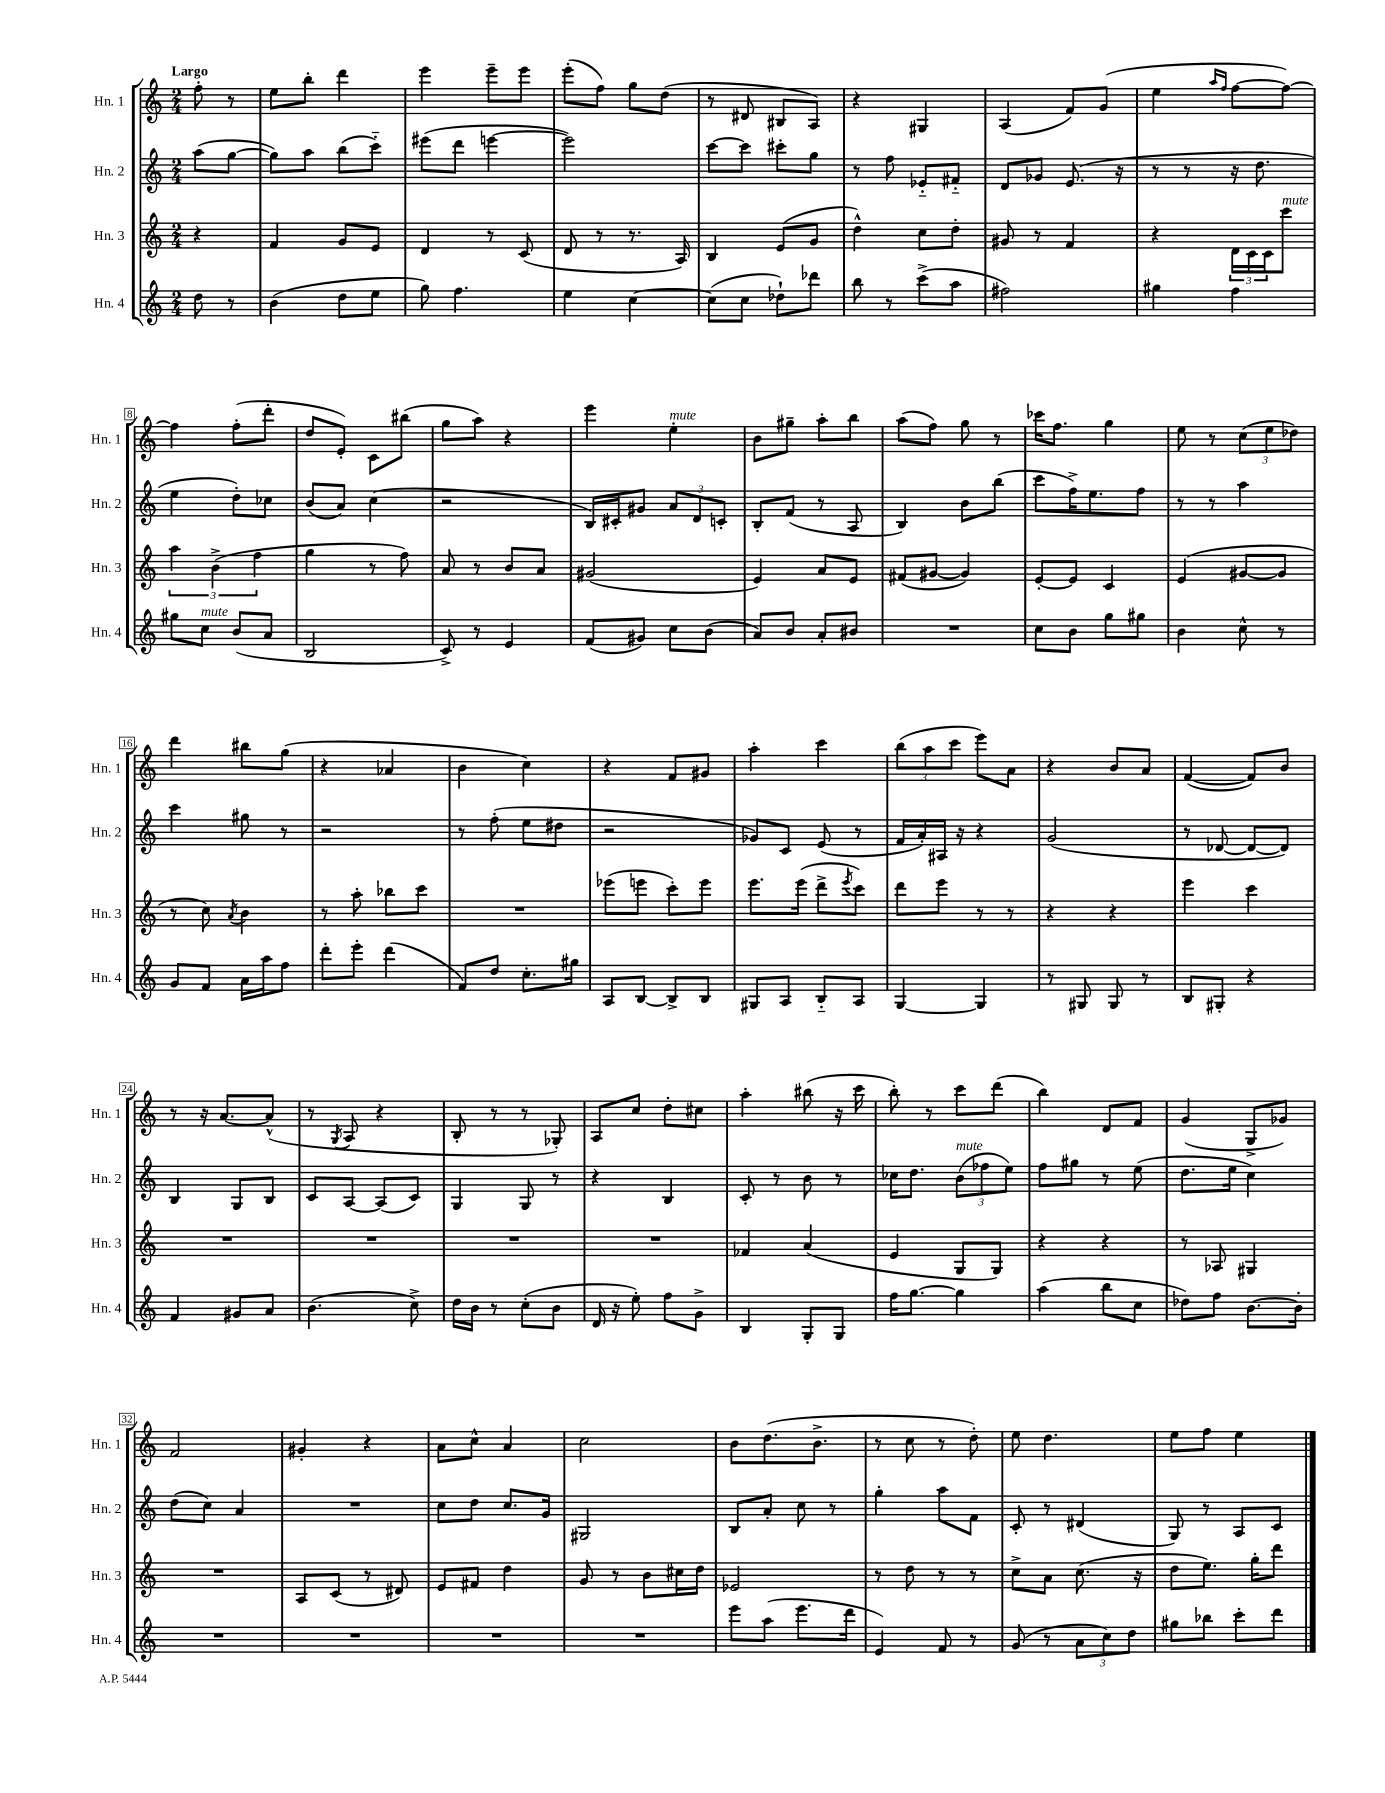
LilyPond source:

<<
\new StaffGroup <<
\new Staff = "s0" \with { instrumentName = "Hn. 1" shortInstrumentName = "Hn. 1" } {
    \clef treble \key c \major \numericTimeSignature \time 2/4 \partial 4 \tempo "Largo"
    f''8-. r8 |
    e''8 b''8-. d'''4 |
    e'''4 e'''8-- e'''8 |
    e'''8-.( f''8) g''8 d''8( |
    r8 dis'8 bis8 a8) |
    r4 gis4 |
    a4( f'8) g'8( |
    e''4 \grace { a''16 f''16 } f''8~ f''8~) |
    f''4 f''8-.( d'''8-. |
    d''8 e'8-.) c'8 bis''8( |
    g''8 a''8) r4 |
    e'''4 e''4-.^\markup { \italic "mute" } |
    b'8 gis''8-- a''8-. b''8 |
    a''8( f''8) g''8 r8 |
    ces'''16 f''8. g''4 |
    e''8 r8 \tuplet 3/2 { c''8( e''8 des''8) } |
    d'''4 bis''8 g''8( |
    r4 aes'4 |
    b'4 c''4) |
    r4 f'8 gis'8 |
    a''4-. c'''4 |
    \tuplet 3/2 { b''8( a''8 c'''8 } e'''8) a'8 |
    r4 b'8 a'8 |
    f'4~( f'8) b'8 |
    r8 r16 a'8.~ a'8-^( |
    r8 \acciaccatura { g8 } a8 r4 |
    b8-. r8 r8 ges8-.) |
    a8 c''8 d''8-. cis''8 |
    a''4-. bis''8( r16 c'''16 |
    b''8-.) r8 c'''8 d'''8( |
    b''4) d'8 f'8 |
    g'4( g8-> ges'8) |
    f'2 |
    gis'4-. r4 |
    a'8 c''8-^ a'4 |
    c''2 |
    b'8 d''8.( b'8.-> |
    r8 c''8 r8 d''8-.) |
    e''8 d''4. |
    e''8 f''8 e''4 \bar "|." |
}
\new Staff = "s1" \with { instrumentName = "Hn. 2" shortInstrumentName = "Hn. 2" } {
    \clef treble \key c \major \numericTimeSignature \time 2/4 \partial 4
    a''8( g''8~ |
    g''8) a''8 b''8( c'''8-_) |
    eis'''8( d'''8 e'''4~ |
    e'''2) |
    c'''8~ c'''8 cis'''8-. g''8 |
    r8 f''8 ees'8-_ fis'8-_ |
    d'8 ges'8 e'8.( r16 |
    r8 r8 r16 d''8. |
    e''4 d''8-.) ces''8 |
    b'8( a'8) c''4( |
    r2 |
    b16) cis'16-. gis'8 \tuplet 3/2 { a'8 d'8 c'8-. } |
    b8-. f'8( r8 a8 |
    b4) b'8 b''8( |
    c'''8 f''16->) e''8. f''8 |
    r8 r8 a''4 |
    c'''4 gis''8 r8 |
    r2 |
    r8 f''8-.( e''8 dis''8 |
    r2 |
    ges'8) c'8 e'8( r8 |
    f'16 a'16-.) ais16 r16 r4 |
    g'2( |
    r8 des'8~ des'8~ des'8) |
    b4 g8 b8 |
    c'8 a8~ a8( c'8) |
    g4 g8 r8 |
    r4 b4 |
    c'8-. r8 b'8 r8 |
    ces''16 d''8. \tuplet 3/2 { b'8^\markup { \italic "mute" }( fes''8 e''8) } |
    f''8 gis''8 r8 e''8( |
    d''8. e''16 c''4) |
    d''8( c''8) a'4 |
    R2 |
    c''8 d''8 c''8. g'16 |
    gis2 |
    b8 a'8-. c''8 r8 |
    g''4-. a''8 f'8 |
    c'8-. r8 dis'4( |
    g8) r8 a8 c'8 \bar "|." |
}
\new Staff = "s2" \with { instrumentName = "Hn. 3" shortInstrumentName = "Hn. 3" } {
    \clef treble \key c \major \numericTimeSignature \time 2/4 \partial 4
    r4 |
    f'4 g'8 e'8 |
    d'4 r8 c'8( |
    d'8 r8 r8. a16) |
    b4 e'8( g'8 |
    d''4-^) c''8 d''8-. |
    gis'8 r8 f'4 |
    r4 \tuplet 3/2 { d'16 c'16 c'16 } c'''8^\markup { \italic "mute" } |
    \tuplet 3/2 { a''4 b'4->( f''4 } |
    g''4 r8 f''8) |
    a'8 r8 b'8 a'8 |
    gis'2( |
    e'4) a'8 e'8 |
    fis'8( gis'8~ gis'4) |
    e'8~-. e'8 c'4 |
    e'4( gis'8~ gis'8 |
    r8 c''8) \acciaccatura { a'8 } b'4 |
    r8 a''8-. bes''8 c'''8 |
    R2 |
    ees'''8( e'''8 c'''8-.) e'''8 |
    e'''8. e'''16( d'''8-> \acciaccatura { e'''8 } c'''8) |
    d'''8 e'''8 r8 r8 |
    r4 r4 |
    e'''4 c'''4 |
    R2 |
    R2 |
    R2 |
    R2 |
    fes'4 a'4( |
    e'4 g8 g8) |
    r4 r4 |
    r8 aes8 gis4 |
    R2 |
    a8 c'8( r8 dis'8) |
    e'8 fis'8 d''4 |
    g'8 r8 b'8 cis''16 d''16 |
    ees'2 |
    r8 d''8 r8 r8 |
    c''8-> a'8 c''8.( r16 |
    d''8 e''8.) g''16-. d'''8 \bar "|." |
}
\new Staff = "s3" \with { instrumentName = "Hn. 4" shortInstrumentName = "Hn. 4" } {
    \clef treble \key c \major \numericTimeSignature \time 2/4 \partial 4
    d''8 r8 |
    b'4( d''8 e''8 |
    g''8) f''4. |
    e''4 c''4~ |
    c''8( c''8 des''8-!) des'''8 |
    b''8 r8 c'''8->( a''8 |
    fis''2) |
    gis''4 f''4 |
    gis''8 c''8^\markup { \italic "mute" } b'8( a'8 |
    b2 |
    c'8->) r8 e'4 |
    f'8( gis'8) c''8 b'8( |
    a'8) b'8 a'8-. bis'8 |
    R2 |
    c''8 b'8 g''8 gis''8 |
    b'4 c''8-^ r8 |
    g'8 f'8 a'16 a''16 f''8 |
    d'''8-. e'''8-. d'''4( |
    f'8) d''8 c''8.-. gis''16 |
    a8 b8~ b8-> b8 |
    gis8 a8 b8-_ a8 |
    g4~ g4 |
    r8 gis8 gis8 r8 |
    b8 gis8-. r4 |
    f'4 gis'8 a'8 |
    b'4.( c''8->) |
    d''16 b'16 r8 c''8-.( b'8 |
    d'16 r16 e''8-.) f''8 g'8-> |
    b4 g8-. g8 |
    f''16 g''8.~ g''4 |
    a''4( b''8 c''8 |
    des''8) f''8 b'8.~ b'16-. |
    R2 |
    R2 |
    R2 |
    R2 |
    e'''8 a''8( e'''8. d'''16 |
    e'4) f'8 r8 |
    g'8( r8 \tuplet 3/2 { a'8 c''8) d''8 } |
    gis''8 bes''8 c'''8-. d'''8 \bar "|." |
}
>>
>>
\layout { \context { \Score \override BarNumber.stencil = #(make-stencil-boxer 0.1 0.3 ly:text-interface::print) } }
